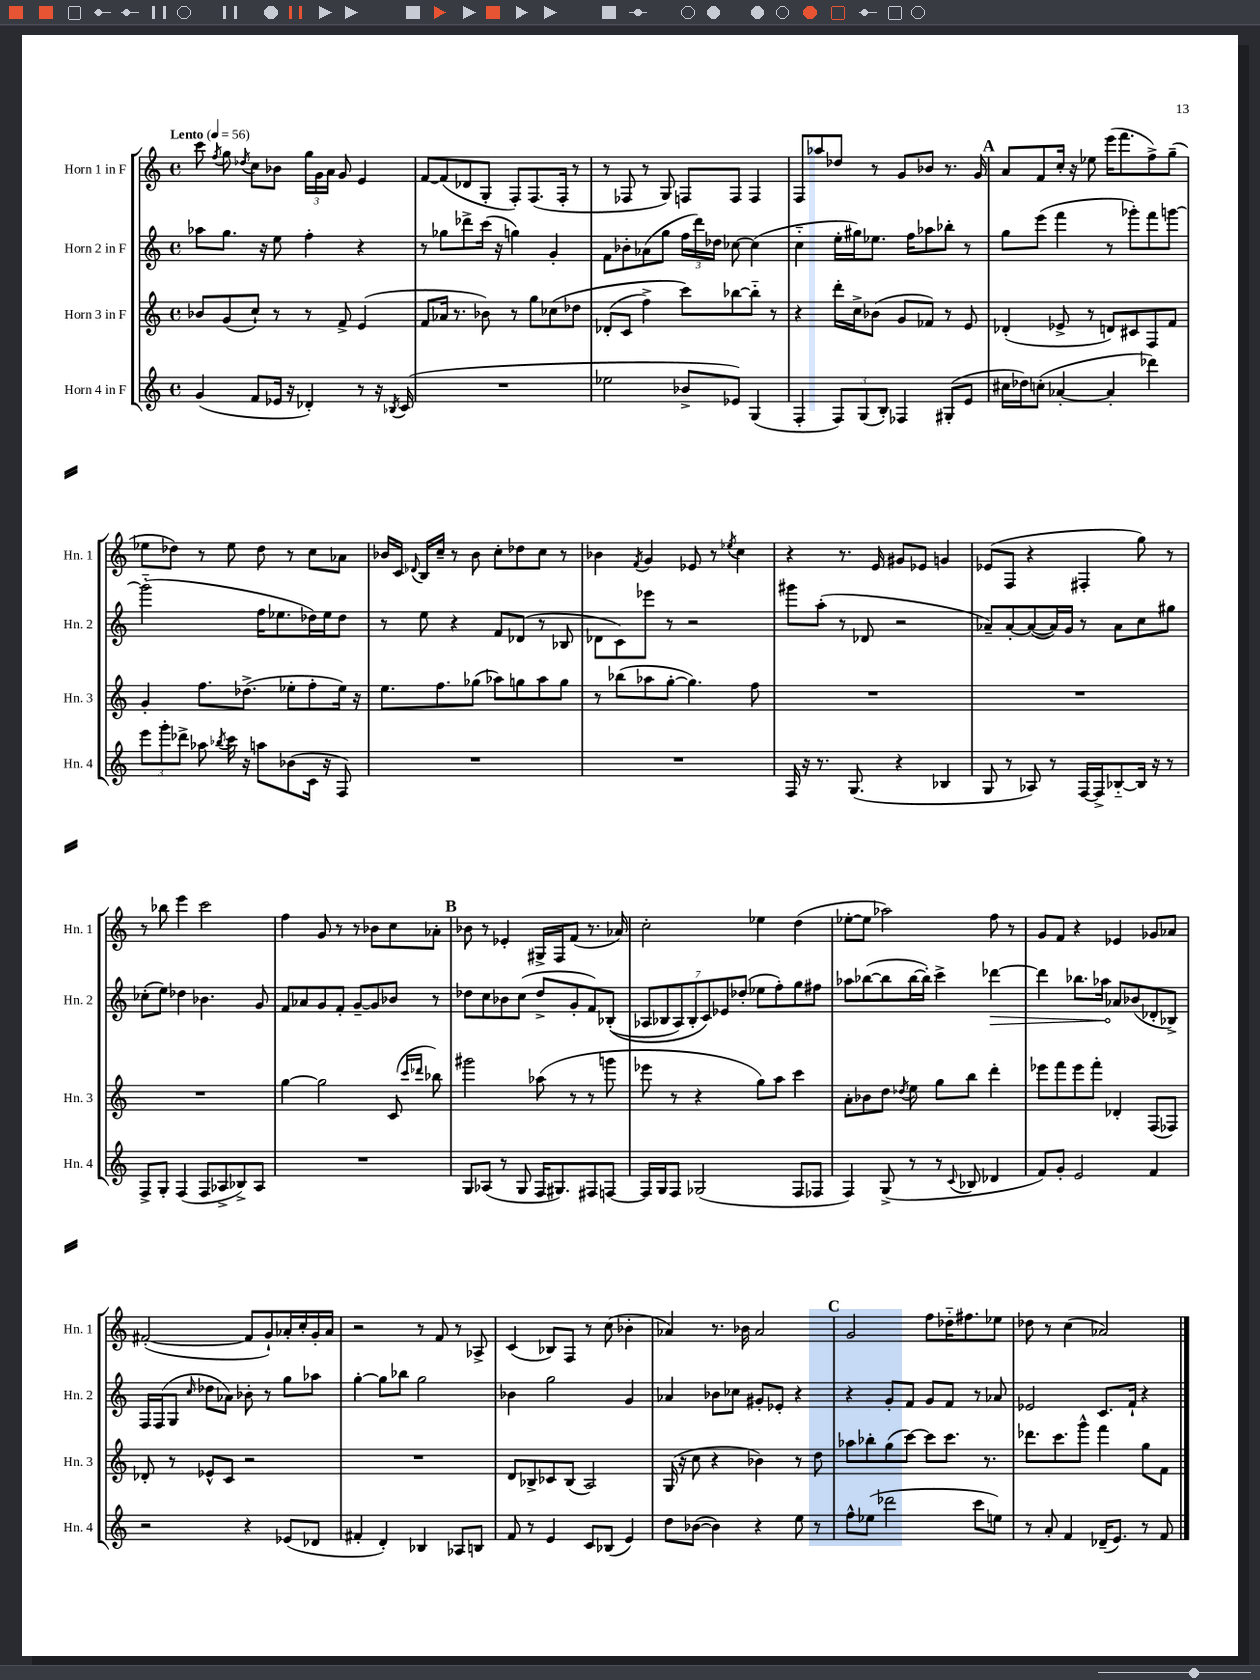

**kern	**kern	**kern	**dynam	**kern
*part4	*part3	*part2	*part2	*part1
*staff4	*staff3	*staff2	*staff2	*staff1
*I"Horn 4 in F	*I"Horn 3 in F	*I"Horn 2 in F	*	*I"Horn 1 in F
*I'Hn. 4	*I'Hn. 3	*I'Hn. 2	*	*I'Hn. 1
*clefG2	*clefG2	*clefG2	*	*clefG2
*k[]	*k[]	*k[]	*	*k[]
*M4/4	*M4/4	*M4/4	*	*M4/4
*met(c)	*met(c)	*met(c)	*	*met(c)
*MM56	*MM56	*MM56	*	*MM56
=1	=1	=1	=1	=1
!	!	!	!	!LO:TX:a:B:t=Lento
(4g/	8b-X/L	8aa-X\L	.	8ccc\
.	.	.	.	8qff/
.	(8g/	8.gg\J	.	8gg\
.	.	.	.	8qdd-X/
8f/L	8cc`/J)	.	.	8cc\L
.	.	16r	.	.
16e-X/Jk	8r	8ee\	.	8b-X\J
16r	.	.	.	.
4d-X'/)	8r	4ff'\	.	24gg\LL
.	.	.	.	24g\
.	.	.	.	24a\JJ
.	8f^/	.	.	8g/
8r	(4e/	4r	.	4e/
16r	.	.	.	.
8qB-X/	.	.	.	.
(16c/	.	.	.	.
=2	=2	=2	=2	=2
1r	8f/L	8r	.	[8f/L
.	16a-X/Jk	8gg-X\L	.	(8f/]
.	8.r	.	.	.
.	.	8ddd-X^\	.	8d-X/
.	8b-X\)	(16ccc\Jk	.	8G'/J
.	.	16r	.	.
.	8r	4ggn\)	.	8F'/L)
.	8gg\L	.	.	(8.F/
.	(8cc-X\	4g'/	.	.
.	.	.	.	16F'/Jk
.	8dd-X\J	.	.	8r
=3	=3	=3	=3	=3
2ee-X\	(8d-X'/L	8f\L	.	8r
.	8c/J	8b-X'\	.	8F-X/
.	4ff^\)	(8a-X\	.	8r
.	.	8gg\J	.	8G/)
8b-X^/L	8ccc\L)	24ff\LL	.	8Fn/L
.	.	24ddd\)	.	.
.	.	24dd-X\JJ	.	.
8e-X/J)	[8bb-X\	[8cc-X\	.	8F/J
(4G/	8bb-\J]	(4cc-\]	.	4F/
.	8r	.	.	.
=4	=4	=4	=4	=4
4F'/	4r	4cc\	.	8F/L
.	.	.	.	8aa-X/
12F/L)	16ddd'\LL	16ee'\LL	.	8dd-X/J
.	16cc^\J	16gg#X\J)	.	.
(12G/	.	.	.	.
.	(8b-X\J	8.ee-X\J	.	8r
12B'/J)	.	.	.	.
4F-X/	8g/L	.	.	8g/L
.	.	16ff\KL	.	.
.	8f-X/J)	8aa-X\	.	8b-X/J
(8G#X'/L	8r	8bb-X'\J	.	8.r
8e/J	8e/	8r	.	.
.	.	.	.	16g/
!!LO:REH:place=s1:t=A
=5	=5	=5	=5	=5
16cc#X\LL	(4d-X'/	8gg\L	.	8a/L
16dd-X\J)	.	.	.	.
(8ccn'\J	.	(8eee\J	.	8f/
[4a-X'/	8e-X^/	4fff\	.	16cc'/Jk
.	.	.	.	16r
.	8r	.	.	8ee-X\
4a-'/]	8dn/L)	8r	.	(16eee\KL
.	.	.	.	8.fff\
.	8c#X/	8ggg-X'\L)	.	.
4ddd-X\)	8F/	8fff\	.	8ff^\)
.	8f/J	[8gggn\J	.	(8gg~\J
!!LO:LB:g=z
=6	=6	=6	=6	=6
12eee\L	4g'/	(2ggg\]	.	8ee-X\L
12ggg'\	.	.	.	.
.	.	.	.	8dd-X\J)
12ddd-X^\J	.	.	.	.
8aa-X\	8.ff\L	.	.	8r
8qbb-X/	.	.	.	.
16ccc\	.	.	.	8ee-\
16r	(8.dd-X^\J	.	.	.
8aan\L	.	16ff\KL	.	8dd-\
.	.	8.ee-X\	.	.
(8b-X\	8ee-X'\L	.	.	8r
16c\Jk	8ff'\	16dd-X\L)	.	8cc\L
16r	.	16ee-\J	.	.
8F/)	16ee-\Jk)	8dd-\J	.	8a-X\J
.	16r	.	.	.
=7	=7	=7	=7	=7
1r	8.ee\L	8r	.	16b-X/LL
.	.	.	.	16c/JJ
.	.	.	.	8qqd-X/
.	.	8ee\	.	16B/LL
.	8.ff\	.	.	16cc~/JJ
.	.	4r	.	8r
.	(8gg-X\J	.	.	8b-\
.	8aa-X\L)	8f/L	.	8cc'\L
.	8ggn\	(8d-X/J	.	8dd-X\
.	8aa-\	8r	.	8cc\J
.	8gg\J	8B-X/	.	8r
=8	=8	=8	=8	=8
1r	8r	8d-X\L	.	4b-X\
.	(8bb-X\L	8c\)	.	.
.	.	.	.	8qf/
.	8aa-X\	8eee-X\J	.	4g/
.	[8gg'\J	8r	.	.
.	4.gg\])	2r	.	8e-X/
.	.	.	.	8r
.	.	.	.	8qee-X/
.	.	.	.	4cc\
.	8ff\	.	.	.
=9	=9	=9	=9	=9
16F/	1r	8ggg#X\L	.	4r
16r	.	.	.	.
8.r	.	(8aa'\J	.	.
.	.	8r	.	8.r
(8.G/	.	.	.	.
.	.	8d-X/	.	.
.	.	.	.	16e/
4r	.	2r	.	8g#X/L
.	.	.	.	8e-X/J
4B-X/	.	.	.	4gn/
=10	=10	=10	=10	=10
8G/	1r	8a-X~/L)	.	(8e-X/L
8r	.	[8a-'/	.	8F/J
8A-X/)	.	(8a-/_	.	4r
8r	.	16a-/L])	.	.
.	.	16g/JJ	.	.
[16F/LL	.	8r	.	4F#X'/
16F^/J]	.	.	.	.
[8B-X/	.	8a-\L	.	.
16B-/Jk]	.	8cc\	.	8gg\)
16r	.	.	.	.
8r	.	8gg#X\J	.	8r
!!LO:LB:g=z
=11	=11	=11	=11	=11
8F^/L	1r	(8cc-X'\L	.	8r
8G'/J	.	8ee\J)	.	8bb-X\
(4F/	.	4dd-X\	.	4eee\
8F/L	.	4.b-X\	.	2ccc\
8A-X^/	.	.	.	.
8B-X^/)	.	.	.	.
8A-/J	.	8g/	.	.
=12	=12	=12	=12	=12
1r	[4gg\	8f/L	.	4ff\
.	.	8a-X/	.	.
.	2gg\]	8g/	.	8g/
.	.	8f'/J	.	8r
.	.	[8g~/L	.	8r
.	.	8g/]	.	8b-X\L
.	(8c/	8b-X/J	.	8cc\
.	16qqccc/LL	.	.	.
.	16qqddd-X/JJ	.	.	.
.	8bb-X\)	8r	.	8a-X'\J
!!LO:REH:place=s1:t=B
=13	=13	=13	=13	=13
8G/L	2ggg#X\	8dd-X\L	.	8b-X\
(8A-X/J	.	8cc\	.	8r
8r	.	8b-X\	.	4e-X'/
8G/	.	(8cc\J	.	.
16F/KL	(8aa-X\	8dd-^/L	.	16G#X^/LL
8.G#X/)	.	.	.	16F/J
.	8r	8g'/	.	(8f/J
8F#X/	8r	8f/)	.	8.r
[8Fn/J	8gggn\	((8B-X'/J	.	.
.	.	.	.	16a-X/)
=14	=14	=14	=14	=14
16F/LL]	8eee-X\	14A-X/L	.	2cc'\
16G/J	.	.	.	.
.	.	14B-X/	.	.
8F/J	8r	.	.	.
.	.	14A-/)	.	.
.	.	14B-'/	.	.
(2G-X/	4r	.	.	.
.	.	14c/)	.	.
.	.	14e-X/	.	.
.	.	(14dd-X'/J	.	.
.	8gg\L)	8ee-X\L	.	4ee-X\
.	8aa\J	8ff'\)	.	.
8F/L	4ccc\	8gg\	.	(4dd\
8F-X/J	.	8ff#X\J	.	.
=15	=15	=15	=15	=15
4F/)	8a'\L	8aa-X\L	.	[8ee-X'\L
.	8b-X\	([8bb-X\	.	8ee-\J]
(8G^/	8dd\J	8bb-\]	.	2aa-X\)
.	8qdd-X/	.	.	.
8r	8ee\	[16bb-\L	.	.
.	.	16bb-'\JJ])	.	.
8r	8gg\L	4ccc^\	.	.
8qqc/	.	.	.	.
8B-X/	8bb\J	.	.	.
!	!	!	!LO:HP:b	!
4d-X/	4ddd'\	[4ddd-X\	>	8ff\
.	.	.	.	8r
=16	=16	=16	=16	=16
8f/L)	8eee-X\L	4ddd-\]	.	8g/L
8g'/J	8fff\	.	.	8f/J
2e/	8eee-\	8.bb-X\L	.	4r
.	8fff'\J	.	.	.
.	.	16aa-X\Jk	.	.
.	4d-X'/	8a-X/L	]	4e-X/
.	.	(8b-X/	.	.
4f/	(8F/L	8d-X'/	.	8g-X/L
.	8F-X/J)	8B-X^/J)	.	8a-X/J
!!LO:LB:g=z
=17	=17	=17	=17	=17
2r	8d-X'/	16F/LL	.	([2f#X'/
.	.	(16F/J	.	.
.	8r	8G/J	.	.
.	.	16qqcc/	.	.
.	8e-X^^/L	8dd-X\L	.	.
.	8c/J	8a-X\J)	.	.
4r	2r	8b-X'\	.	8f#/L]
.	.	8r	.	8g`/)
(8e-X/L	.	8gg\L	.	16a-X'/L
.	.	.	.	16cc'/
8d-X/J	.	8aa-X\J	.	16g'/
.	.	.	.	16a-/JJ
=18	=18	=18	=18	=18
4f#X'/	1r	[4gg'\	.	2r
4d'/)	.	8gg\L]	.	.
.	.	8bb-X\J	.	.
4B-X/	.	2gg\	.	8r
.	.	.	.	8f/
8A-X/L	.	.	.	8r
8Bn/J	.	.	.	8A-X^/
=19	=19	=19	=19	=19
8f/	8d/L	4b-X\	.	(4c/
8r	8B-X^/	.	.	.
4e/	8c-X/	2gg\	.	8B-X/L)
.	(8B-/J	.	.	8F/J
8c/L	2A/)	.	.	8r
(8B-X/J	.	.	.	(8cc\
4e/)	.	4g/	.	4b-X'\
=20	=20	=20	=20	=20
8dd\L	(16G/	4a-X/	.	4a-X/)
.	16r	.	.	.
([8b-X\J	8cc\	.	.	.
4b-\])	4r	8b-X\L	.	8.r
.	.	8cc-X\J	.	.
.	.	.	.	16b-X\
4r	4b-X\)	8g#X'/L	.	2a-/
.	.	8e-X'/J	.	.
8ee\	8r	4r	.	.
8r	8dd\	.	.	.
!!LO:REH:place=s1:t=C
=21	=21	=21	=21	=21
8ff^^\L	8aa-X\L	4r	.	2g/
(8ee-X\J	8bb-X'\	.	.	.
2ddd-X\	(8gg\	8g'/L	.	.
.	[8ccc\J)	8f/J	.	.
.	8ccc\L]	8g/L	.	8ff\L
.	8.ccc\J	8f/J	.	16dd-X\K
.	.	.	.	8.ff#X\
8ccc\L	.	8r	.	.
.	8.r	.	.	.
8een\J)	.	8a-X/	.	8ee-X\J
=22	=22	=22	=22	=22
8r	8.ddd-X\L	2e-X/	.	8dd-X\
8a'/	.	.	.	8r
.	8.ccc\	.	.	.
4f/	.	.	.	(4cc\
.	8ggg^^\J	.	.	.
(16d-X~/KL	4fff\	8.c/L	.	2a-X/)
8.e/J)	.	.	.	.
.	.	16f`/Jk	.	.
8r	8gg\L	4r	.	.
8f/	8f\J	.	.	.
==	==	==	==	==
*-	*-	*-	*-	*-
